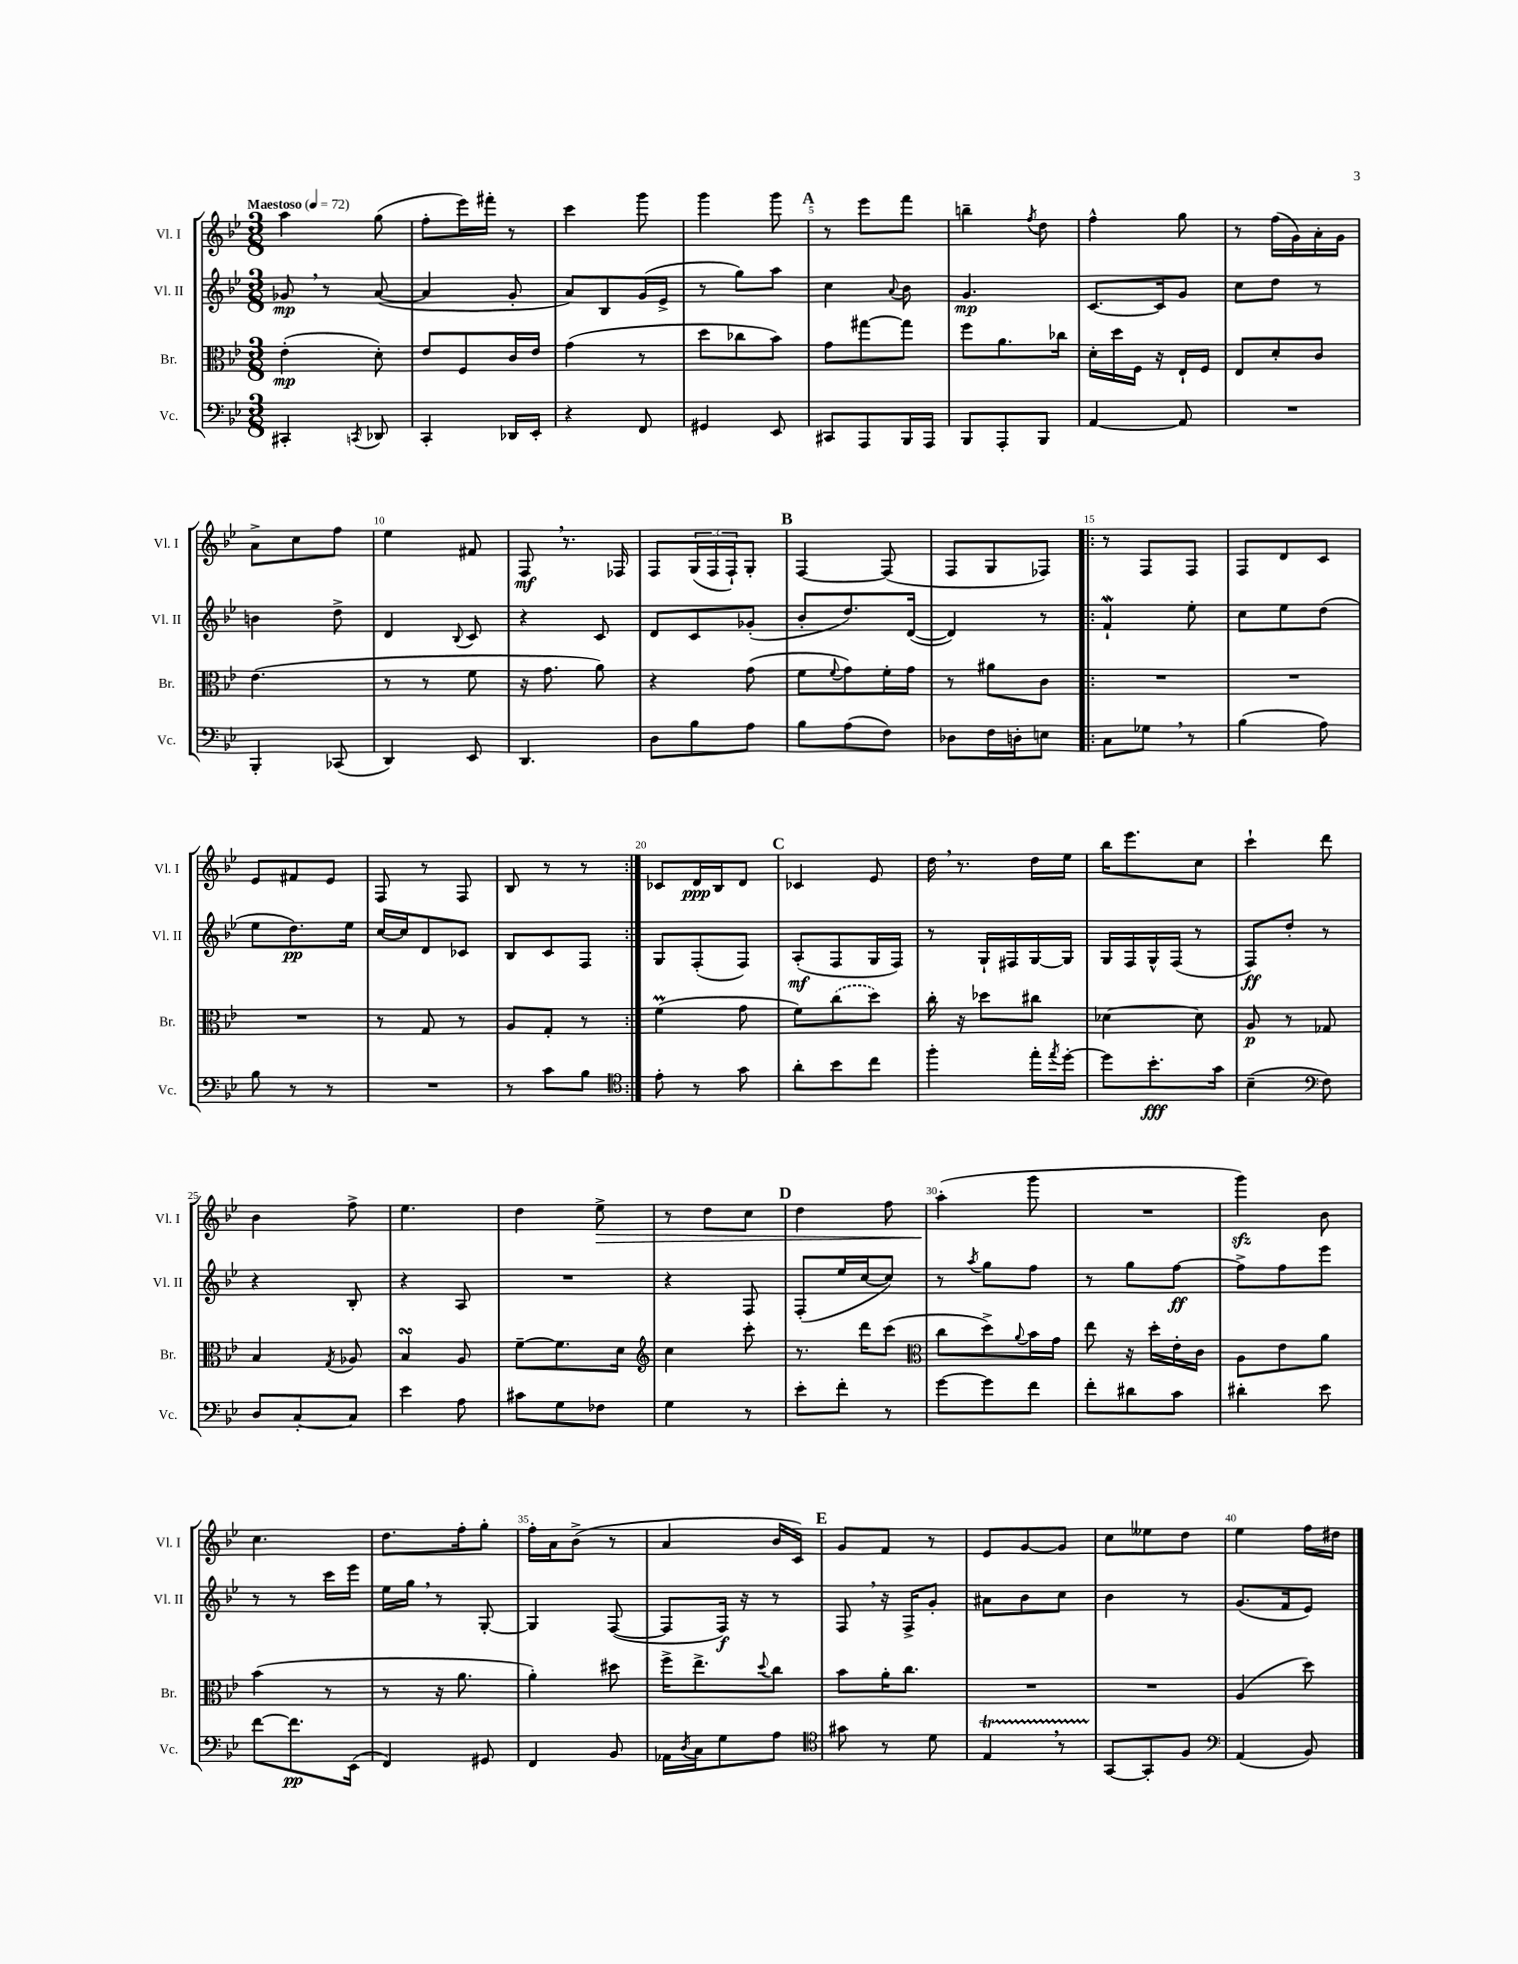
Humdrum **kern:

**kern	**kern	**kern	**kern
*staff4	*staff3	*staff2	*staff1
*clefF4	*clefC3	*clefG2	*clefG2
*k[b-e-]	*k[b-e-]	*k[b-e-]	*k[b-e-]
*M3/8	*M3/8	*M3/8	*M3/8
*MM72	*MM72	*MM72	*MM72
4CC#'	(4e-'	8g-	4aa
.	.	8r	.
8qCC	.	.	.
8DD-	8d')	([8a	(8gg
=	=	=	=
4CC'	8e-	4a]	8ff'
.	8F	.	16eee-)
.	.	.	16fff#'
16DD-	16c	8g'	8r
16EE-'	16e-	.	.
=	=	=	=
4r	(4g	8a)	4ccc
.	.	8B-	.
8FF	8r	(16g	8ggg
.	.	16e-^	.
=	=	=	=
4GG#	8dd	8r	4ggg
.	8cc-	8gg)	.
8EE-	8b-)	8aa	8ggg
=	=	=	=
8CC#	8g	4cc	8r
8AAA	[8gg#	.	8eee-
.	.	8qqa	.
16BBB-	8gg#]	8b-	8fff
16AAA	.	.	.
=	=	=	=
8BBB-	8ff	4.g	4bb~
8AAA'	8.a	.	.
.	.	.	8qff
8BBB-	.	.	8dd
.	16cc-	.	.
=	=	=	=
[4AA	16d'	[8.c	4ff^^
.	16dd	.	.
.	16F	.	.
.	16r	16c]	.
8AA]	16E-`	8g	8gg
.	16F	.	.
=	=	=	=
4.r	8E-	8cc	8r
.	8d'	8dd	(16ff
.	.	.	16g)
.	8c	8r	16a'
.	.	.	16g
=	=	=	=
4BBB-'	(4.e-	4b	8a^
.	.	.	8cc
(8CC-	.	8dd^	8ff
=	=	=	=
4DD)	8r	4d	4ee-
.	8r	.	.
.	.	8qqB-	.
8EE-	8f	8c	8f#
=	=	=	=
4.DD	16r	4r	8F
.	8.g	.	.
.	.	.	8.r
.	8a)	8c	.
.	.	.	16F-
=	=	=	=
8D	4r	8d	8F
8B-	.	8c	(24G
.	.	.	24F
.	.	.	24F`)
8A	(8g	(8g-'	8G'
=	=	=	=
8B-	8f	8b-'	[4F
.	8qqf	.	.
(8A	8g)	8.dd)	.
8F)	16f'	.	(8F]
.	16g	([16d	.
=	=	=	=
8D-	8r	4d])	8F
16F	8a#	.	8G
16D'	.	.	.
8E	8c	8r	8F-)
=!|:	=!|:	=!|:	=!|:
8C	4.r	4f`	8r
8G-	.	.	8F
8r	.	8ee-'	8F
=	=	=	=
(4B-	4.r	8cc	8F
.	.	8ee-	8d
8A)	.	(8dd	8c
=	=	=	=
8B-	4.r	8ee-	8e-
8r	.	8.dd)	8f#
8r	.	.	8e-
.	.	16ee-	.
=	=	=	=
4.r	8r	[16cc	8F
.	.	16cc]	.
.	8G	8d	8r
.	8r	8c-	8F
=	=	=	=
8r	8A	8B-	8B-
8c	8G'	8c	8r
8B-	8r	8F	8r
=:|!	=:|!	=:|!	=:|!
*clefC4	*	*	*
8e-'	(4f	8G	8c-
8r	.	(8F'	16d
.	.	.	16B-
8g	8g	8F)	8d
=	=	=	=
8a'	8f)	(8A'	4c-
8b-	(8cc	8F	.
8cc	8dd)	16G	8e-
.	.	16F)	.
=	=	=	=
4ff'	16cc'	8r	16dd
.	16r	.	8.r
.	8dd-	16G`	.
.	.	16F#	.
16ee-'	8cc#	[16G	16dd
8qee-	.	.	.
[16dd'	.	16G]	16ee-
=	=	=	=
8dd]	[4d-	16G	16bb-
.	.	16F	8.eee-
8.b-'	.	16G^^	.
.	.	(16F	.
.	8d-]	8r	8cc
16g	.	.	.
=	=	=	=
(4B-~	8A	8F)	4ccc`
.	8r	8dd'	.
*clefF4	*	*	*
8F)	8G-	8r	8ddd
=	=	=	=
8D	4B-	4r	4b-
[8C'	.	.	.
.	8qG	.	.
8C]	8A-	8B-'	8ff^
=	=	=	=
4e-	4B-	4r	4.ee-
8A	8A	8A	.
=	=	=	=
8c#	[8f~	4.r	4dd
8G	8.f]	.	.
8F-	.	.	8ee-^
.	16d	.	.
=	=	=	=
*	*clefG2	*	*
4G	4cc	4r	8r
.	.	.	8dd
8r	8ccc'	8F	8cc
=	=	=	=
8e-'	8.r	(8F'	4dd
8f'	.	16ee-	.
.	16ddd	[16cc	.
8r	(8ccc	8cc])	8ff
=	=	=	=
*	*clefC3	*	*
[8g	8cc	8r	(4aa'
.	.	8qaa	.
8g]	8dd^)	8gg	.
.	8qqa	.	.
8f	16b-	8ff	8ggg
.	16g	.	.
=	=	=	=
8f'	8ee-	8r	4.r
8d#	16r	8gg	.
.	16dd'	.	.
8c	16e-'	[8ff	.
.	16c	.	.
=	=	=	=
4d#'	8A	8ff^]	4ggg)
.	8e-	8ff	.
8e-	8a	8eee-	8b-
=	=	=	=
[8f	(4b-	8r	4.cc
8.f]	.	8r	.
.	8r	16ccc	.
(16EE-	.	16eee-	.
=	=	=	=
4FF)	8r	16ee-	8.dd
.	.	16gg	.
.	16r	8r	.
.	8.a	.	16ff'
8GG#	.	[8G'	8gg'
=	=	=	=
4FF	4a')	4G]	16ff'
.	.	.	16a
.	.	.	(8b-^
8BB-	8dd#	([8F	8r
=	=	=	=
16AA-	16ff^	8F]	4a
8qD	.	.	.
16C	8.ee-^	.	.
8G	.	16F)	.
.	.	16r	.
.	8qqdd	.	.
8A	8cc	8r	16b-
.	.	.	16c)
=	=	=	=
*clefC4	*	*	*
8g#	8b-	8F	8g
8r	16a'	16r	8f
.	8.cc	16F^	.
8d	.	8g'	8r
=	=	=	=
4E-	4.r	8a#	8e-
.	.	8b-	[8g
8r	.	8cc	8g]
=	=	=	=
[8GG	4.r	4b-	8cc
8GG']	.	.	8ee--
8F	.	8r	8dd
=	=	=	=
*clefF4	*	*	*
(4AA	(4A	(8.g	4ee-
.	.	16f	.
8BB-)	8dd)	8e-)	16ff
.	.	.	16dd#
==	==	==	==
*-	*-	*-	*-
